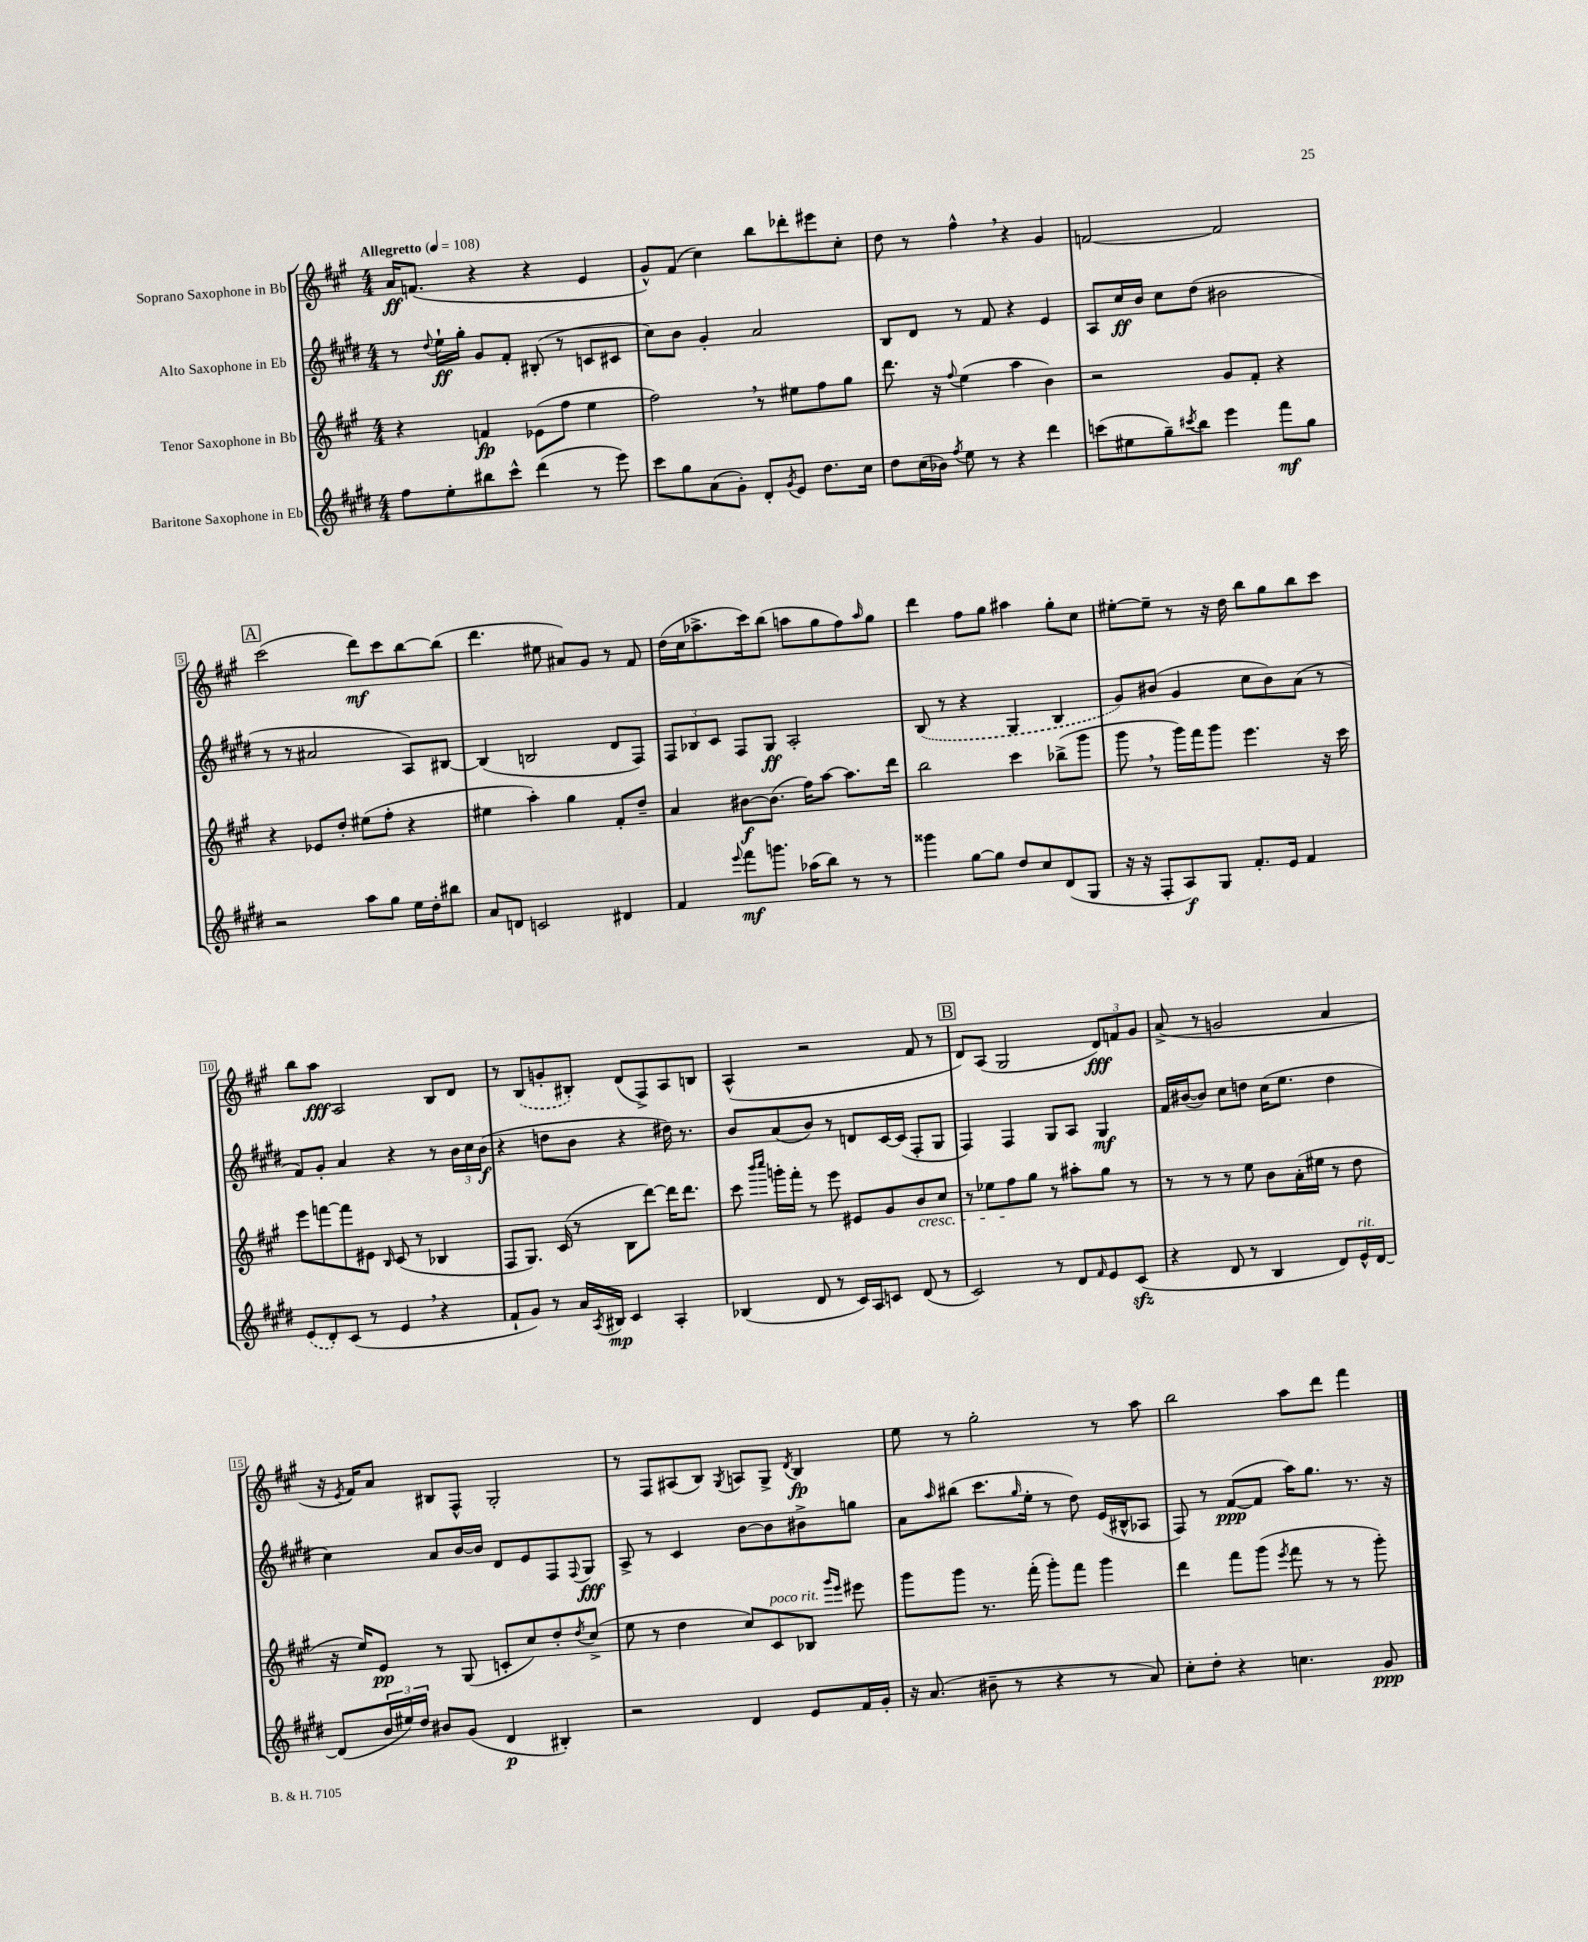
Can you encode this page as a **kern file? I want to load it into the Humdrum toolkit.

**kern	**dynam	**kern	**dynam	**kern	**dynam	**kern	**dynam
*part4	*part4	*part3	*part3	*part2	*part2	*part1	*part1
*staff4	*staff4	*staff3	*staff3	*staff2	*staff2	*staff1	*staff1
*I"Baritone Saxophone in Eb	*	*I"Tenor Saxophone in Bb	*	*I"Alto Saxophone in Eb	*	*I"Soprano Saxophone in Bb	*
*clefG2	*	*clefG2	*	*clefG2	*	*clefG2	*
*k[f#c#g#d#]	*	*k[f#c#g#]	*	*k[f#c#g#d#]	*	*k[f#c#g#]	*
*M4/4	*	*M4/4	*	*M4/4	*	*M4/4	*
*MM108	*	*MM108	*	*MM108	*	*MM108	*
=1	=1	=1	=1	=1	=1	=1	=1
!	!	!	!	!	!	!LO:TX:a:B:t=Allegretto	!
8ff#\L	.	4r	.	8r	.	16a/KL	ff
.	.	.	.	.	.	(8.fn/J	.
.	.	.	.	8qqdd#/	.	.	.
8ee'\	.	.	.	16ee`\LL	ff	.	.
.	.	.	.	16gg#'\JJ	.	.	.
8bb#X\	.	4fn/	fp	8g#/L	.	4r	.
8ccc#^^\J	.	.	.	8f#'/J	.	.	.
(4ddd#\	.	(8e-X\L	.	(8B#X'/	.	4r	.
.	.	8ff#\J	.	8r	.	.	.
8r	.	4ee\	.	8cn/L	.	4e/	.
8eee\)	.	.	.	8c#X/J	.	.	.
=2	=2	=2	=2	=2	=2	=2	=2
8ccc#\L	.	2ff#,\)	.	8cc#\L)	.	8g#^^/L)	.
8gg#\	.	.	.	8b\J	.	(8f#/J	.
(8a\	.	.	.	4g#'/	.	4cc#\)	.
8g#'\J)	.	.	.	.	.	.	.
8d#'/L	.	8r	.	2a/	.	8bb\L	.
8qg#/	.	.	.	.	.	.	.
8e/J	.	8ee#X\L	.	.	.	8ddd-X'\	.
8.dd#\L	.	8ff#\	.	.	.	8eee#X\	.
.	.	8gg#\J	.	.	.	8cc#'\J	.
16cc#\Jk	.	.	.	.	.	.	.
=3	=3	=3	=3	=3	=3	=3	=3
8dd#\L	.	8.ddd\	.	8B/L	.	8dd\	.
(16cc#\L	.	.	.	8d#/J	.	8r	.
16b-X\JJ)	.	16r	.	.	.	.	.
8qff#/	.	8qqff#/	.	.	.	.	.
8ee\	.	(4ee\	.	8r	.	4ff#^^,\	.
8r	.	.	.	8f#/	.	.	.
4r	.	4aa\	.	4r	.	4r	.
4ddd#\	.	4b\)	.	4e/	.	4g#/	.
=4	=4	=4	=4	=4	=4	=4	=4
(8cccn\L	.	2r	.	8A/L	.	[2fn/	.
8ee#X\	.	.	.	16cc#/L	ff	.	.
.	.	.	.	16b/JJ	.	.	.
8gg#~\)	.	.	.	8cc#\L	.	.	.
8qccc#X/	.	.	.	.	.	.	.
8bb\J	.	.	.	(8dd#\J	.	.	.
4eee\	.	8g#/L	.	2b#X\	.	2f/]	.
.	.	8f#'/J	.	.	.	.	.
8fff#\L	mf	4r	.	.	.	.	.
8gg#\J	.	.	.	.	.	.	.
!!LO:LB:g=z
!!LO:REH:place=s1:t=A
=5	=5	=5	=5	=5	=5	=5	=5
2r	.	4r	.	8r	.	(2ccc#\	.
.	.	.	.	8r	.	.	.
.	.	8e-X/L	.	2a#X/	.	.	.
.	.	8dd'/J	.	.	.	.	.
8aa\L	.	(8ee#X\L	.	.	.	8ddd\L)	mf
8gg#\J	.	8ff#'\J	.	.	.	8ccc#\	.
16ee\LL	.	4r	.	8A/L)	.	[8bb\	.
16dd#'\J	.	.	.	.	.	.	.
8bb#X\J	.	.	.	[8B#X/J	.	(8bb\J]	.
=6	=6	=6	=6	=6	=6	=6	=6
8a/L	.	4ee#X\	.	(4B#/]	.	4.ddd\	.
8dn/J	.	.	.	.	.	.	.
2cn/	.	4aa'\)	.	2Bn/	.	.	.
.	.	.	.	.	.	8ee#X\	.
.	.	4gg#\	.	.	.	8a#X/L)	.
.	.	.	.	.	.	8g#/J	.
4d#X/	.	8f#'/L	.	8d#/L	.	8r	.
.	.	8dd~/J	.	8F#/J)	.	8f#/	.
=7	=7	=7	=7	=7	=7	=7	=7
4f#/	.	4a/	.	12F#/L	.	(16dd\LL	.
.	.	.	.	.	.	16cc#\J	.
.	.	.	.	12B-X/	.	.	.
.	.	.	.	.	.	8.aa-X^\	.
.	.	.	.	12c#/J	.	.	.
8qqeee/	.	.	.	.	.	.	.
8fff#\L	mf	[8b#X\L	f	8F#/L	.	.	.
.	.	.	.	.	.	16ccc#\k)	.
8.gggn\J	.	(8.b#\J]	.	8G#/J	ff	(8bb\J	.
.	.	.	.	2A'/	.	8aan\L	.
(16aa-X\KL	.	16ff#\KL)	.	.	.	.	.
8bb\J)	.	[8aa\J	.	.	.	8gg#\	.
8r	.	8.aa\L]	.	.	.	8ff#\)	.
.	.	.	.	.	.	16qqaa/	.
8r	.	.	.	.	.	8gg#\J	.
.	.	16ddd\Jk	.	.	.	.	.
=8	=8	=8	=8	=8	=8	=8	=8
4ggg##X\	.	2bb\	.	(8B/	.	4ddd\	.
.	.	.	.	8r	.	.	.
[8gg#\L	.	.	.	4r	.	8ff#\L	.
8gg#\J]	.	.	.	.	.	8gg#\J	.
8dd#/L	.	4ccc#\	.	4G#/	.	4aa#X\	.
8cc#/	.	.	.	.	.	.	.
(8d#/	.	(8bb-X^\L	.	4B/	.	8gg#'\L	.
8G#/J	.	8ggg#\J	.	.	.	8cc#\J	.
=9	=9	=9	=9	=9	=9	=9	=9
16r	.	8ggg#,\	.	8g#/L)	.	[8ee#X'\L	.
16r	.	.	.	.	.	.	.
8F#'/L	.	8r	.	(8b#X/J	.	8ee#~\J]	.
8A/)	f	16ggg#\LL)	.	4g#/	.	8r	.
.	.	16fff#\J	.	.	.	.	.
8G#/J	.	8ggg#\J	.	.	.	16r	.
.	.	.	.	.	.	16dd\	.
8.f#'/L	.	4.eee\	.	8cc#\L	.	8bb\L	.
.	.	.	.	8b#\)	.	8gg#\	.
16e/Jk	.	.	.	.	.	.	.
4f#/	.	.	.	(8a\J	.	8bb\	.
.	.	16r	.	8r	.	8ccc#\J	.
.	.	16ccc#\	.	.	.	.	.
!!LO:LB:g=z
=10	=10	=10	=10	=10	=10	=10	=10
(8e/L	.	8eee\L	.	8f#/L)	.	8bb\L	.
8d#'/)	.	[8fffn\	.	8g#'/J	.	8aa\J	fff
(8c#/J	.	8fff\]	.	4a/	.	2A/	.
8r	.	8e#X\J	.	.	.	.	.
.	.	16qqB/	.	.	.	.	.
4e,/	.	(8c#/	.	4r	.	.	.
.	.	8r	.	.	.	.	.
4r	.	4B-X/	.	8r	.	8B/L	.
.	.	.	.	24b\LL	.	8d/J	.
.	.	.	.	24cc#\	.	.	.
.	.	.	.	(24b\JJ	f	.	.
=11	=11	=11	=11	=11	=11	=11	=11
8f#`/L	.	8F#/L	.	4r	.	8r	.
8g#/J)	.	8.G#/J)	.	.	.	(8B/L	.
8r	.	.	.	8ddn\L	.	8gn'/	.
.	.	(16c#/	.	.	.	.	.
16a/LL	.	8r	.	8b\J	.	8B#X'/J)	.
8qA/	.	.	.	.	.	.	.
16B#X/JJ	mp	.	.	.	.	.	.
4c#/	.	8B\L	.	4r	.	(8d/L	.
.	.	[8ddd\J)	.	.	.	8F#^/)	.
4A'/	.	16ddd\KL]	.	16dd#X\)	.	8A/	.
.	.	8.ddd\J	.	8.r	.	.	.
.	.	.	.	.	.	8Bn/J	.
=12	=12	=12	=12	=12	=12	=12	=12
(4B-X/	.	8ccc#\	.	8b/L	.	(4A^^/	.
.	.	16qqbbb/LL	.	.	.	.	.
.	.	16qqcccc#/JJ	.	.	.	.	.
.	.	16gggn'\LL	.	(8a/	.	.	.
.	.	16fff#'\JJ	.	.	.	.	.
8d#/	.	8r	.	8b/J)	.	2r	.
8r	.	8eee\	.	8r	.	.	.
16c#/LL)	.	8e#X/L	.	8dn/L	.	.	.
16A/J	.	.	.	.	.	.	.
8cn/J	.	8g#/	.	[16c#/L	.	.	.
.	.	.	.	(16c#/JJ]	.	.	.
!	!	!LO:TX:b:i:t=cresc.	!	!	!	!	!
(8d#/	.	8b/	.	8F#'/L	.	8f#/	.
8r	.	8cc#/J	.	8G#/J	.	8r	.
!!LO:REH:place=s1:t=B
=13	=13	=13	=13	=13	=13	=13	=13
2c#/)	.	8r	.	4F#/)	.	8d/L)	.
.	.	8ee-X\L	.	.	.	(8A/J	.
.	.	8ff#\	.	4F#/	.	2G#/	.
.	.	8gg#\J	.	.	.	.	.
8r	.	8r	.	8G#/L	.	.	.
8d#/L	.	8aa#X'\L	.	8A/J	.	.	.
16qqf#/	.	.	.	.	.	.	.
8e/	.	8gg#\J	.	4G#/	mf	12d/L)	fff
.	.	.	.	.	.	12fn/	.
(8c#zz/J	.	8r	.	.	.	.	.
.	.	.	.	.	.	12g#/J	.
=14	=14	=14	=14	=14	=14	=14	=14
4r	.	8r	.	16f#/LL	.	(8a^/	.
.	.	.	.	([16b#X/J	.	.	.
.	.	8r	.	8b#/J])	.	8r	.
8d#/	.	8r	.	8cc#\L	.	2gn/	.
8r	.	8ee\	.	8ddn\J	.	.	.
4B/	.	8b\L	.	(16cc#\KL	.	.	.
.	.	.	.	8.ee\J	.	.	.
.	.	(16a'\L	.	.	.	.	.
.	.	16ee#X\JJ	.	.	.	.	.
8d#/L)	.	8r	.	4dd\	.	4a/	.
!LO:TX:a:i:t=rit.	!	!	!	!	!	!	!
16e^^/L	.	8dd\	.	.	.	.	.
[16d#/JJ	.	.	.	.	.	.	.
!!LO:LB:g=z
=15	=15	=15	=15	=15	=15	=15	=15
(8d#/L]	.	16r	.	4cc#\)	.	16r	.
.	.	.	.	.	.	8qe/	.
.	.	16ee/KL)	.	.	.	16f#/KL)	.
24b/L	.	8e/J	pp	.	.	8a/J	.
24ee#X/)	.	.	.	.	.	.	.
24dd#/JJ	.	.	.	.	.	.	.
8b#X/L	.	8r	.	8a/L	.	8B#X/L	.
(8g#/J	.	(8G#/	.	[16b/L	.	8F#^^/J	.
.	.	.	.	16b/JJ]	.	.	.
4d#/	p	8cn'/L	.	8d#/L	.	2G#'/	.
.	.	8cc#/)	.	8e/	.	.	.
4B#X'/)	.	8dd'/	.	8F#/	.	.	.
.	.	8qdd/	.	8qqF#/	.	.	.
.	.	(8cc#^/J	.	8G#/J	fff	.	.
=16	=16	=16	=16	=16	=16	=16	=16
2r	.	8ee\	.	8A^/	.	8r	.
.	.	8r	.	8r	.	8F#/L	.
.	.	4dd\	.	4c#/	.	(8A#X/	.
.	.	.	.	.	.	8B/J)	.
.	.	.	.	.	.	8qG#/	.
4d#/	.	8cc#/L)	.	[8b\L	.	8An/L	.
!	!	!LO:TX:a:i:t=poco rit.	!	!	!	!	!
.	.	8c#/	.	8b\]	.	8G#^/J	.
.	.	.	.	.	.	8qd/	.
8e/L	.	8B-X/J	.	8b#X^\	.	4B/	fp
.	.	16qqggg#/LL	.	.	.	.	.
.	.	16qqeee/JJ	.	.	.	.	.
16f#/L	.	8eee#X\	.	8ggn\J	.	.	.
16g#'/JJ	.	.	.	.	.	.	.
=17	=17	=17	=17	=17	=17	=17	=17
16r	.	8ggg#\L	.	8a\L	.	8ee\	.
(8.a/	.	.	.	.	.	.	.
.	.	.	.	16qqaa/	.	.	.
.	.	8ggg#\J	.	(8bb#X\J	.	8r	.
8b#X~\	.	8.r	.	8.ccc#\L	.	2gg#'\	.
8r	.	.	.	.	.	.	.
.	.	.	.	16qqgg#/	.	.	.
.	.	(16fff#'\	.	16ee'\Jk	.	.	.
4r	.	8ggg#'\L)	.	8r	.	.	.
.	.	8fff#\J	.	8dd#\)	.	.	.
8r	.	4ggg#\	.	(16e/LL	.	8r	.
.	.	.	.	16B#X^^/J	.	.	.
8a/)	.	.	.	8A-X/J	.	8aa\	.
=18	=18	=18	=18	=18	=18	=18	=18
8cc#'\L	.	4ddd\	.	8F#/)	.	2bb\	.
8dd#'\J	.	.	.	8r	.	.	.
4r	.	8fff#\L	.	([8f#/L	ppp	.	.
.	.	(8ggg#\J	.	8f#/J]	.	.	.
.	.	8qeee/	.	.	.	.	.
4.ccn\	.	8fff#\	.	16aa\KL)	.	8aa\L	.
.	.	.	.	8.gg#\J	.	.	.
.	.	8r	.	.	.	8ddd\J	.
.	.	8r	.	8.r	.	4fff#\	.
8g#/	ppp	8ggg#'\)	.	.	.	.	.
.	.	.	.	16r	.	.	.
==	==	==	==	==	==	==	==
*-	*-	*-	*-	*-	*-	*-	*-
